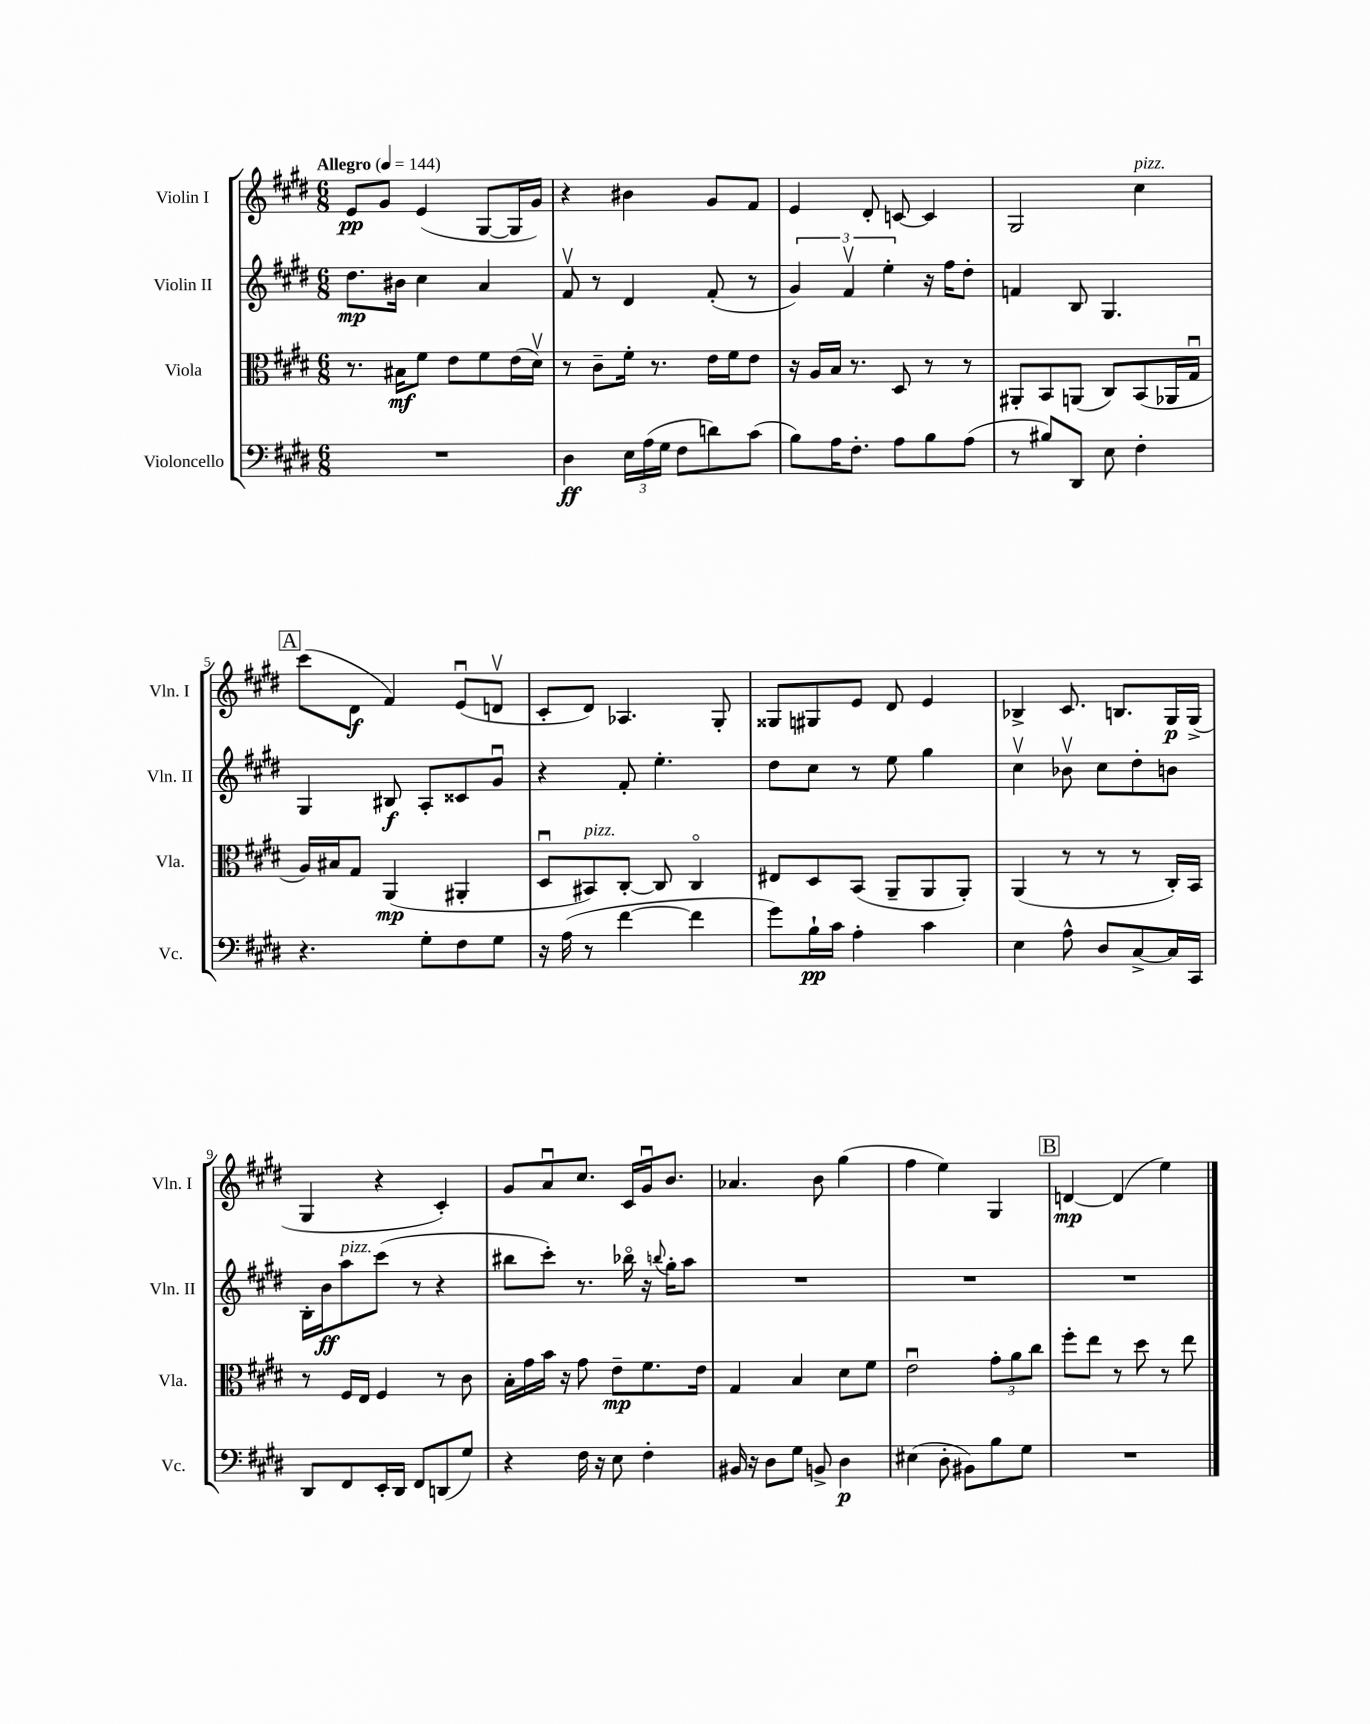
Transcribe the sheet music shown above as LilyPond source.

<<
\new StaffGroup <<
\new Staff = "s0" \with { instrumentName = "Violin I" shortInstrumentName = "Vln. I" } {
    \clef treble \key e \major \numericTimeSignature \time 6/8 \tempo "Allegro" 4 = 144
    e'8\pp gis'8 e'4( gis8~ gis16 gis'16) |
    r4 bis'4 gis'8 fis'8 |
    e'4 dis'8-. c'8~ c'4 |
    gis2 cis''4^\markup { \italic "pizz." } |
    \mark \markup { \box "A" } cis'''8( dis'8\f fis'4) e'8\downbow( d'8\upbow |
    cis'8-. dis'8) aes4. gis8-. |
    gisis8 gis8 e'8 dis'8 e'4 |
    bes4-> cis'8. b8. gis16\p gis16->( |
    gis4 r4 cis'4-.) |
    gis'8 a'8\downbow cis''8. cis'16 gis'16\downbow b'8. |
    aes'4. b'8 gis''4( |
    fis''4 e''4) gis4 |
    \mark \markup { \box "B" } d'4~\mp d'4( e''4) \bar "|." |
}
\new Staff = "s1" \with { instrumentName = "Violin II" shortInstrumentName = "Vln. II" } {
    \clef treble \key e \major \numericTimeSignature \time 6/8
    dis''8.\mp bis'16 cis''4 a'4 |
    fis'8\upbow r8 dis'4 fis'8-.( r8 |
    \tuplet 3/2 { gis'4) fis'4\upbow e''4-. } r16 fis''16 dis''8-. |
    f'4 b8 gis4. |
    \mark \markup { \box "A" } gis4 bis8\f a8-. cisis'8 gis'8\downbow |
    r4 fis'8-. e''4.-. |
    dis''8 cis''8 r8 e''8 gis''4 |
    cis''4\upbow bes'8\upbow cis''8 dis''8-. b'8 |
    b16-. b'16\ff a''8^\markup { \italic "pizz." } cis'''8( r8 r4 |
    bis''8 cis'''8-.) r8. bes''16\flageolet r16 \appoggiatura { b''8 } gis''16-. a''8 |
    R2. |
    R2. |
    \mark \markup { \box "B" } R2. \bar "|." |
}
\new Staff = "s2" \with { instrumentName = "Viola" shortInstrumentName = "Vla." } {
    \clef alto \key e \major \numericTimeSignature \time 6/8
    r8. bis16\mf fis'8 e'8 fis'8 e'16( dis'16\upbow) |
    r8 cis'8-- fis'16-. r8. e'16 fis'16 e'8 |
    r16 a16 b16 r8. dis8 r8 r8 |
    ais,8-. b,8 a,8( cis8) b,8( aes,16 gis16\downbow |
    \mark \markup { \box "A" } a16) bis16 gis8 a,4\mp( ais,4-. |
    dis8\downbow bis,8^\markup { \italic "pizz." }) cis8~-. cis8 cis4\flageolet |
    eis8 dis8 b,8( a,8-- a,8 a,8-.) |
    a,4( r8 r8 r8 cis16-.) b,16 |
    r8 fis16 e16 fis4 r8 cis'8 |
    b16-. gis'16 b'16 r16 gis'8 e'8--\mp fis'8. e'16 |
    gis4 b4 dis'8 fis'8 |
    e'2\downbow \tuplet 3/2 { gis'8-. a'8 cis''8 } |
    \mark \markup { \box "B" } fis''8-. e''8 r8 dis''8 r8 e''8 \bar "|." |
}
\new Staff = "s3" \with { instrumentName = "Violoncello" shortInstrumentName = "Vc." } {
    \clef bass \key e \major \numericTimeSignature \time 6/8
    R2. |
    dis4\ff \tuplet 3/2 { e16 a16( gis16 } fis8 d'8) cis'8( |
    b8) a16 fis8.-. a8 b8 a8( |
    r8 bis8) dis,8 e8 fis4-. |
    \mark \markup { \box "A" } r4. gis8-. fis8 gis8 |
    r16 a16( r8 fis'4~ fis'4 |
    gis'8) b16-!\pp cis'16 a4-. cis'4 |
    e4 a8-^ dis8 cis8~-> cis16 cis,16 |
    dis,8 fis,8 e,16-. dis,16 fis,8 d,8( gis8) |
    r4 fis16 r16 e8 fis4-. |
    bis,16 r16 dis8 gis8 b,8-> dis4\p |
    eis4( dis8-. bis,8) b8 gis8 |
    \mark \markup { \box "B" } R2. \bar "|." |
}
>>
>>
